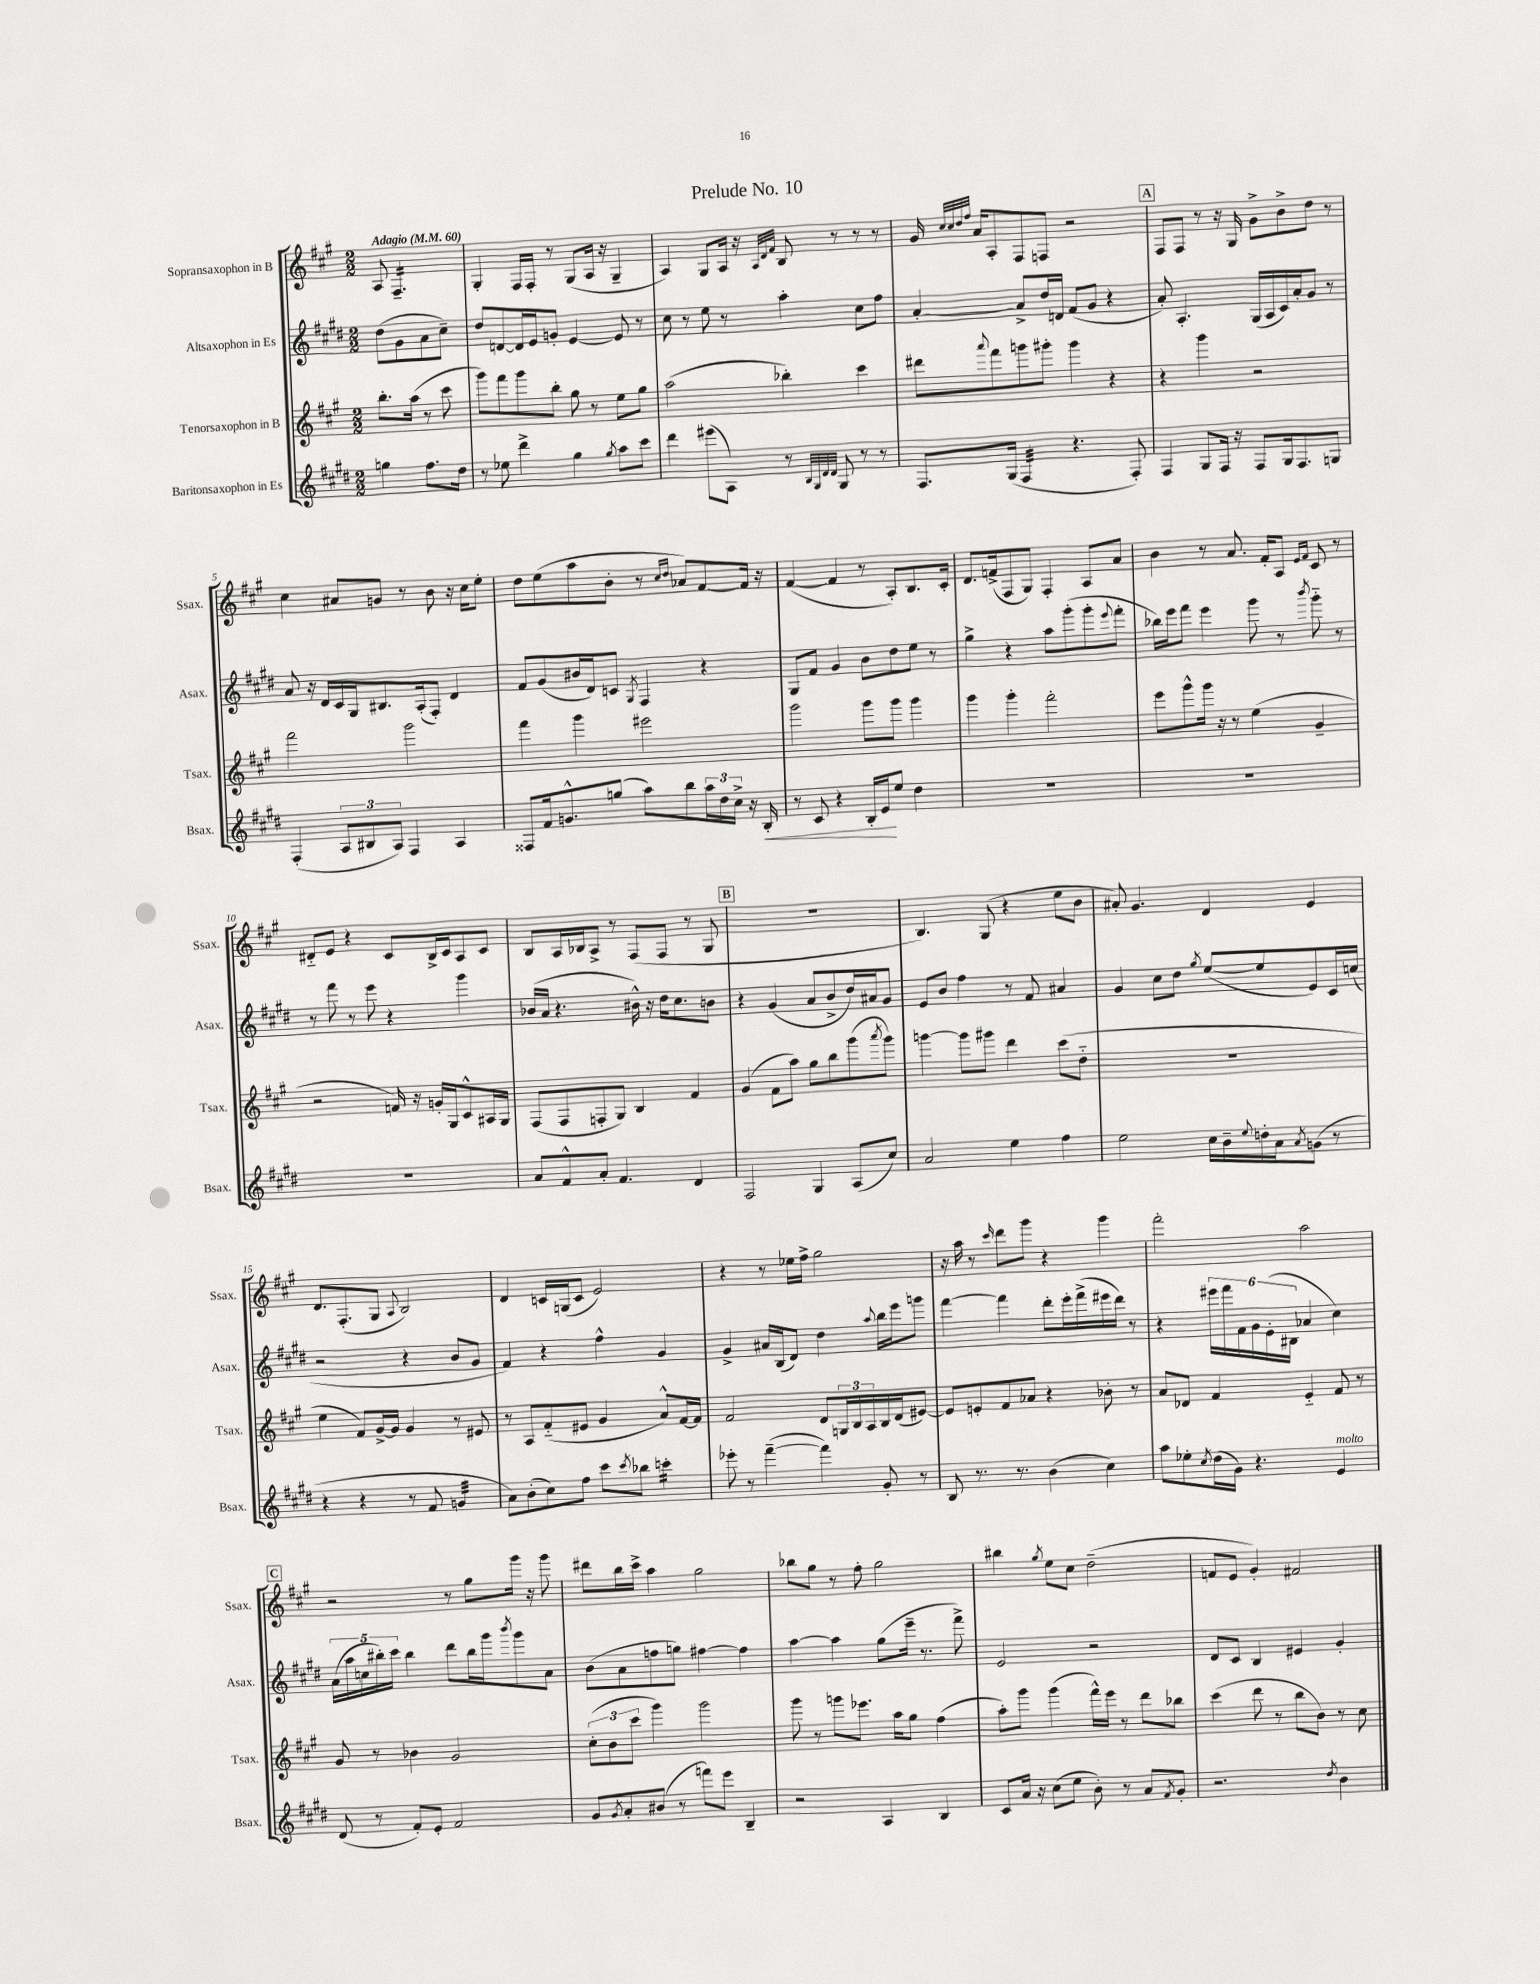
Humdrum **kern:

**kern	**kern	**kern	**kern
*staff4	*staff3	*staff2	*staff1
*clefG2	*clefG2	*clefG2	*clefG2
*k[f#c#g#d#]	*k[f#c#g#]	*k[f#c#g#d#]	*k[f#c#g#]
*M2/2	*M2/2	*M2/2	*M2/2
*MM60	*MM60	*MM60	*MM60
4gg	8.bb'	(8dd#	8A
.	.	8g#	4.F#~
.	(16aa	.	.
8.ff#	8r	8a	.
.	8ccc#	8cc#~)	.
16dd#	.	.	.
=	=	=	=
8r	8ggg#)	8dd#	4G#'
8ee-	8fff#	[8d	.
4ddd#^	8ggg#	16d]	16F#
.	.	16e	16F#'
.	8bb'	8g'	8r
4gg#	8gg#	[4e	(8G#
.	8r	.	16A
.	.	.	16r
8qgg#	.	.	.
8aa	8ee	8e]	4G#~
8ccc#	8gg#	8r	.
=	=	=	=
4ddd#	(2aa	8cc#	4A)
.	.	8r	.
(8eee#	.	8ee	8G#
8A)	.	8r	16A
.	.	.	16r
.	.	.	32qqA
.	.	.	32qqd
.	.	.	32qqf#
8r	4bb-')	4aa'	8B
32qqB	.	.	.
32qqG#	.	.	.
32qqd#	.	.	.
32qqd#	.	.	.
8G#	.	.	8r
8r	4ccc#	8cc#	8r
8r	.	8ff#	8r
=	=	=	=
8.F#	8ddd#	[4a'	16g#
.	.	.	32qqcc#
.	.	.	32qqcc#
.	.	.	32qqdd
.	.	.	32qqff#
.	.	.	16a
.	8qqaaa	.	.
.	8fff#	.	8A'
(16G#	.	.	.
4F#	8ggg	8a^]	8F#
.	8ggg#'	16dd#	8F
.	.	16d	.
4.r	4ggg#	(8f#	2r
.	.	8g#	.
.	4r	4r	.
8F#')	.	.	.
=	=	=	=
4F#	4r	8a')	8F#
.	.	4.A'	8F#
8G#	4ggg#	.	8r
16F#	.	.	16r
16r	.	.	16G#
8F#	2r	(16G#	8g#^
.	.	16A	.
16G#	.	16c#)	8b^
8.F#	.	16a'	.
.	.	8g#	8dd
8G	.	8r	8r
=	=	=	=
(4F#'	2fff#	8a	4cc#
.	.	16r	.
.	.	16d#	.
12A	.	16c#	8a#
.	.	16G#	.
12B#	.	.	.
.	.	8.B#	8g
12A)	.	.	.
4F#	2ggg#	.	8r
.	.	(16A'	.
.	.	8F#')	8b
4A	.	4d#	16r
.	.	.	16cc#
.	.	.	8ee'
=	=	=	=
8F##	4fff#	8f#	8dd
16f#	.	(8g#	(8ee
8.g^^	.	.	.
.	4ggg#	16b#	8aa
.	.	16d#)	.
(8gg	.	8c	8b'
.	.	8qG#	.
8aa)	2eee#	4F#	8r
.	.	.	16qqcc#
.	.	.	16qqdd
8bb	.	.	8a-)
24aa	.	4r	[8f#
24dd#	.	.	.
24cc#^	.	.	.
16r	.	.	16f#]
16B'	.	.	16r
=	=	=	=
8r	2ggg#	8G#	([4f#
8c#	.	8f#	.
4r	.	4g#	4f#]
16B'	8ggg#	8b	8r
16e	.	.	.
8ee	8ggg#	8dd#	8A')
4dd#	4ggg#	8ee	8.B
.	.	8r	.
.	.	.	16c#'
=	=	=	=
1r	4ggg#	4gg#^	8.d
.	.	.	(16f^
.	4ggg#'	4r	8F#
.	.	.	8G#)
.	2fff#'	8aa	4F#'
.	.	(8ggg#'	.
.	.	8ggg#'	8A
.	.	8qqeee	.
.	.	8fff#'	8a
=	=	=	=
1r	8eee	16bb-)	4b
.	.	16eee	.
.	8ggg#^^	8fff#	.
.	16ggg#	4eee	8r
.	16r	.	.
.	8r	.	8.a
.	(4ee	8ggg#	.
.	.	.	16f#'
.	.	8r	8A
.	.	.	16qqe
.	.	8qbbb	16qqf#
.	4g#~	8ggg#'~	8c#
.	.	8r	8r
=	=	=	=
1r	2r	8r	8d#'~
.	.	8fff#	8e
.	.	8r	4r
.	.	8eee	.
.	16f)	4r	8c#
.	16r	.	.
.	16g'	.	16B^
.	16G#	.	16c#
.	8c#^^	4ggg#	8A
.	16A#	.	8c#
.	16G#	.	.
=	=	=	=
8a	(8F#	(16b-	8B
.	.	16a	.
8f#^^	8F#	4.r	16A
.	.	.	16B-
8a'	8F'	.	8A^
4.f#	8G#)	.	8r
.	4B	16b#^^)	(8F#
.	.	16r	.
.	.	16dd#	8F#
.	.	8.cc#	.
4d#	4f#	.	8r
.	.	8b	8G#
=	=	=	=
2F#	(4g#	4r	1r
.	8f#	(4g#	.
.	8aa)	.	.
4G#	8gg#	8a	.
.	8bb	8b^	.
(8A	(8ggg#	16dd#)	.
.	.	16a#	.
.	8qaaa	.	.
8cc#)	8ggg#)	8g#	.
=	=	=	=
2a	[4ggg	8e	4.B)
.	.	8b	.
.	8ggg]	4ff#	.
.	8ggg#	.	(8G#
4ee	4ddd	8r	4r
.	.	8f#	.
4ff#	(8ccc#	4a#	8ee
.	8dd'~	.	8b
=	=	=	=
2ee	1r	4g#	8a#')
.	.	.	4.g#
.	.	8cc#	.
.	.	8dd#	.
.	.	8qgg#	.
16cc#	.	([8ee	4d
16b~	.	.	.
8qqee	.	.	.
16dd'	.	8ee]	.
16a	.	.	.
8qa	.	.	.
(8g	.	8e)	4e
8r	.	16c#	.
.	.	(16cc	.
=	=	=	=
4r	4ee	2r	8.d
.	.	.	(8.F#'
4r	8f#)	.	.
.	[16g#^	.	8G#
.	16g#]	.	.
.	.	.	8qqA
8r	4g#	4r	2B)
8f#	.	.	.
4g	8r	8b	.
.	8e#	8g#	.
=	=	=	=
8a)	8r	4f#)	4d
(8b'	8A	.	.
8cc#)	(8f#'~	4r	16c
.	.	.	(16G
8ff#	8e#	.	8c
8ccc#	4g#	4ff#^^	2e)
8qccc#	.	.	.
8bb-	.	.	.
4ccc'	8a^^)	4g#	.
.	[16f#	.	.
.	16f#]	.	.
=	=	=	=
8eee-'	2f#	4g#^	4r
8r	.	.	.
([4fff#~	.	16a#	8r
.	.	(16B	.
.	.	8d#)	16ee-
.	.	.	16ff#^
4fff#])	8d	4dd#	2gg#
.	24G	.	.
.	24B	.	.
.	24A	.	.
.	.	8qqaa	.
8g#'	16B	16bb	.
.	(16d	16eee	.
8r	[8e#)	8ggg	.
=	=	=	=
8B	8e#]	[4fff#	16r
.	.	.	16aa
8.r	8e'	.	8r
.	.	.	16qqccc#
.	8f#	4fff#]	8ddd
8.r	.	.	.
.	8a-	.	8ggg#
(4b	4r	8ddd#'	4r
.	.	16eee'	.
.	.	(16fff#^	.
4cc#)	8b-'	16eee#	4ggg#
.	.	16ddd#)	.
.	8r	8r	.
=	=	=	=
8aa	8a	4r	2fff#'
8ee-'	8d-	.	.
8qcc#	.	.	.
(16dd#	4f#	24eee#	.
.	.	24fff#	.
16g#)	.	.	.
.	.	24f#	.
4.r	.	24g#	.
.	.	(24e'	.
.	.	24B#	.
.	4e'~	4a-	2aa
4e	8f#	4cc#)	.
.	8r	.	.
=	=	=	=
(8d#	8g#	(20a	2r
.	.	20aa	.
.	.	20cc	.
8r	8r	.	.
.	.	20bb#')	.
.	.	20ccc#	.
8f#')	4b-	4bb#	.
8e'	.	.	.
2f#	2g#	8ddd#	8r
.	.	16bb#	8gg#
.	.	16ggg#	.
.	.	8qbbb	.
.	.	8ggg#	16ggg#
.	.	.	16r
.	.	8a	8ggg#
=	=	=	=
8g#	(12cc#'	(8b	8ddd#
.	12b	.	.
8qg#	.	.	.
8a'	.	8a	16bb
.	12ccc#	.	.
.	.	.	16ccc#^
(8b#	4ggg#)	8ff	4aa
8r	.	8gg)	.
8fff)	2ggg#	[4ff#	2gg#
8eee	.	.	.
4B~	.	4ff#]	.
=	=	=	=
2r	8ggg#	[4aa	8bb-
.	8r	.	8gg#
.	8ggg	4aa]	8r
.	8.eee-	.	8ff#'
4A	.	(8gg#	2gg#
.	16aa	.	.
.	8gg#	16eee~	.
.	.	8.r	.
4B	(4ff#	.	.
.	.	8fff#^)	.
=	=	=	=
8c#	8aa')	2e	4bb#
16a	8ggg#	.	.
16r	.	.	.
.	.	.	8qgg#
(8cc#	(4ggg#	.	8ee
8ee	.	.	8cc#
8b')	16fff#^^)	2r	(2dd~
.	16eee	.	.
8r	8r	.	.
8a	8ddd	.	.
8qf#	.	.	.
8g#'	8bb-	.	.
=	=	=	=
2.r	(4ccc#	8d#	8f
.	.	8c#	8e
.	8ddd	4B	4g#')
.	8r	.	.
.	8bb	4e#	2f#
.	8b)	.	.
8qdd#	.	.	.
4b	8r	4g#'	.
.	8cc#	.	.
==	==	==	==
*-	*-	*-	*-
